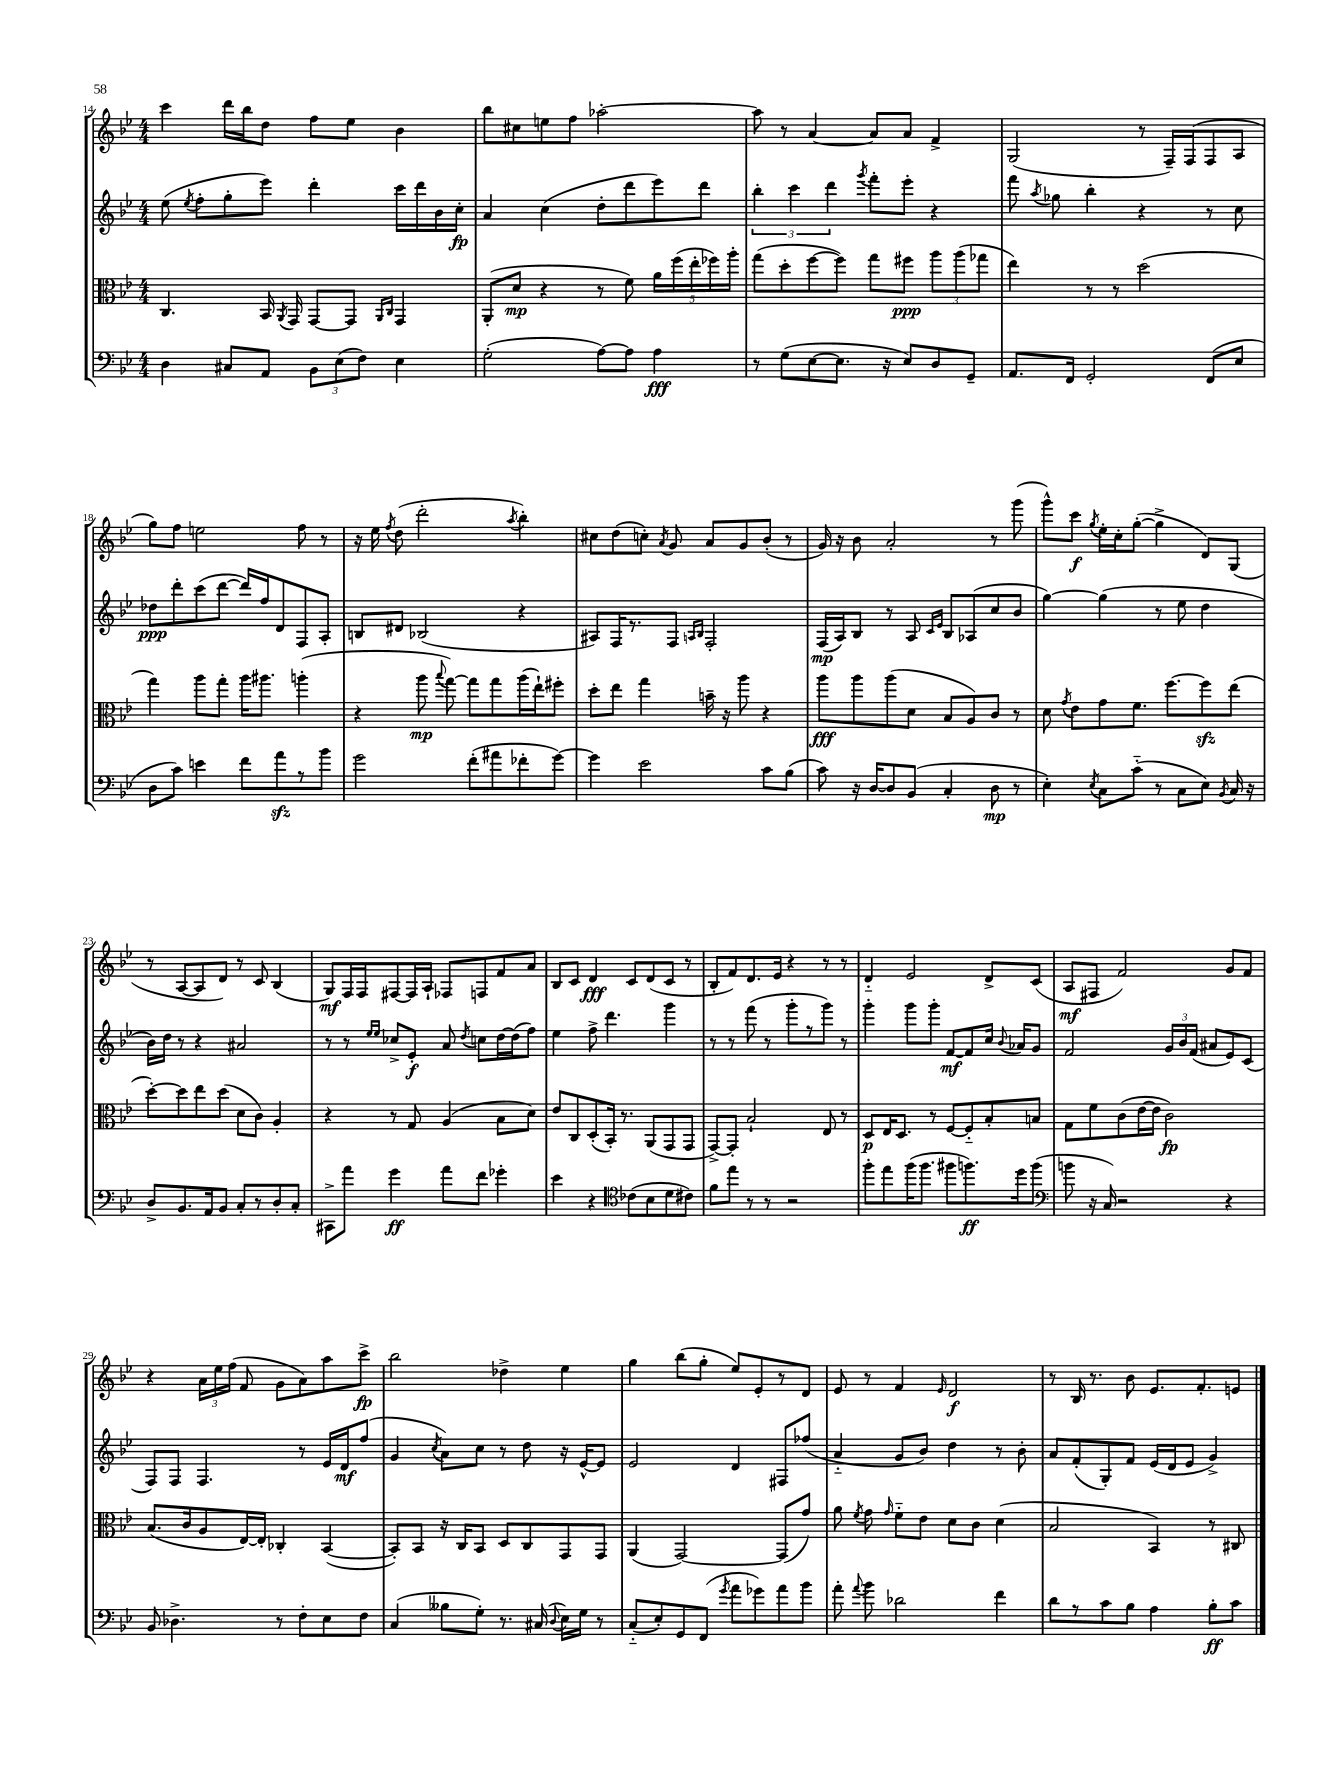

**kern	**kern	**kern	**kern
*staff4	*staff3	*staff2	*staff1
*clefF4	*clefC3	*clefG2	*clefG2
*k[b-e-]	*k[b-e-]	*k[b-e-]	*k[b-e-]
*M4/4	*M4/4	*M4/4	*M4/4
4D	4.C	(8ee-	4ccc
.	.	8qee-	.
.	.	8ff'	.
8C#	.	8gg'	16ddd
.	.	.	16bb-
8AA	16BB-	8eee-)	8dd
.	8qAA	.	.
.	16GG	.	.
12BB-	[8GG	4ddd'	8ff
(12E-	.	.	.
.	8GG]	.	8ee-
12F)	.	.	.
.	16qqAA	.	.
.	16qqC	.	.
4E-	4GG	16ccc	4b-
.	.	16ddd	.
.	.	16b-	.
.	.	16cc'	.
=	=	=	=
(2G'	(8AA'	4a	8bb-
.	8d	.	8cc#
.	4r	(4cc	8ee
.	.	.	8ff
[8A)	8r	8dd'	[2aa-'
8A]	8f)	8ddd	.
4A	20a	8eee-)	.
.	(20ff	.	.
.	20ee-'	.	.
.	.	8ddd	.
.	20ff-)	.	.
.	20aa'	.	.
=	=	=	=
8r	(8gg	6bb-'	8aa-]
(8G	8dd'	.	8r
.	.	6ccc	.
[8E-	[8ff	.	[4a
.	.	6ddd	.
8.E-]	8ff])	.	.
.	.	8qggg	.
.	8gg	8fff'	8a]
16r	.	.	.
8E-)	8ff#	8eee-'	8a
8D	12aa	4r	4f^
.	(12aa	.	.
8GG~	.	.	.
.	12gg-	.	.
=	=	=	=
8.AA	4ee-)	8fff	(2G
.	.	8qaa	.
.	.	8gg-	.
16FF	.	.	.
2GG'	8r	4bb-'	.
.	8r	.	.
.	(2dd	4r	8r
.	.	.	16F~)
.	.	.	(16F
(8FF	.	8r	8F
8E-	.	8cc	8A
=	=	=	=
8D	4gg)	8dd-	8gg)
8c)	.	8ddd'	8ff
4e	8aa	(8ccc	2ee
.	8gg'	[8ddd	.
8f	16aa	16ddd])	.
.	8.aa#	16ff	.
8a	.	8d	.
8r	(4aa'	8F	8ff
8b-	.	8A'	8r
=	=	=	=
2g	4r	8B	16r
.	.	.	16ee-
.	.	.	8qff
.	.	8d#	(8dd
.	8aa	(2B-	2ddd'
.	8qqbb-	.	.
.	[8gg)	.	.
(8f'	8gg]	.	.
8a#	8gg	.	.
.	.	.	8qaa
8f-'	(16aa	4r	4bb-')
.	16ee-`)	.	.
[8g)	8ff#'	.	.
=	=	=	=
4g]	8dd'	8A#)	8cc#
.	8ee-	16F	(8dd
.	.	8.r	.
2e-	4gg	.	8cc')
.	.	.	8qa
.	.	8F	8g
.	.	16qqA	.
.	.	16qqB-	.
.	16b~	2F'	8a
.	16r	.	.
.	8aa	.	8g
8c	4r	.	(8b-'
(8B-	.	.	8r
=	=	=	=
8c)	8aa	(16F	16g)
.	.	16A)	16r
16r	8aa	8B-	8b-
[16D	.	.	.
8D]	(8aa	8r	2a'
(8BB-	8d	8A	.
.	.	16qqc	.
.	.	16qqe-	.
4C'	8B-	8B-	.
.	8A)	(8A-	.
8D	8c	8cc	8r
8r	8r	8b-	(8ggg
=	=	=	=
4E-')	8d	[4gg)	8ggg^^)
.	8qg	.	.
.	8e-	.	8ccc
8qE-	.	.	8qgg
8C	8g	(4gg]	16ee-'
.	.	.	16cc'
(8c'~	8.f	.	([8gg'
8r	.	8r	4gg^]
.	[8.ff	.	.
8C	.	8ee-	.
8E-)	8ff]	4dd	8d)
8qBB-	.	.	.
16C	(8ee-	.	(8G
16r	.	.	.
=	=	=	=
8D^	[8dd')	16b-)	8r
.	.	16dd	.
8.BB-	8dd]	8r	[8A
.	8ee-	4r	8A]
16AA	.	.	.
8BB-	(8dd	.	8d)
8C'	8d	2a#	8r
8r	8c)	.	8c
8D'	4A'	.	(4B-
8C'	.	.	.
=	=	=	=
8CC#^	4r	8r	8G)
8a	.	8r	16F
.	.	.	16F
.	.	16qqee-	.
.	.	16qqee-	.
4g	8r	8cc-^	[8F#
.	8G	8e-'	16F#]
.	.	.	16A`
8a	(4A	8a	8F-
.	.	8qdd	.
8f	.	8cc	8F
4g-'	8B-	[16dd	8f
.	.	(16dd]	.
.	8d)	8ff)	8a
=	=	=	=
4e-	8e-	4ee-	8B-
.	8C	.	8c
4r	(8D'	8ff^	4d
.	16BB-')	4.ddd	.
.	8.r	.	.
*clefC4	*	*	*
(8c-	.	.	8c
8B-	(8AA	.	(8d
8d	8GG	4ggg	8c
8c#)	8GG	.	8r
=	=	=	=
8f	[8GG^)	8r	8B-'
8ee-	8GG']	8r	8f)
8r	2B-`	(8fff	8.d
8r	.	8r	.
.	.	.	16e-
2r	.	8ggg'	4r
.	.	8r	.
.	8E-	8ggg)	8r
.	8r	8r	8r
=	=	=	=
8ff'	8D	4ggg'	4d'~
8ee-	16E-	.	.
.	8.D	.	.
(16ff	.	8ggg	2e-
8.ff	.	.	.
.	8r	8ggg'	.
8ff#	[8F	[8f	.
8.ff)	8F'~]	8f]	.
.	8B-'	16cc	8d^
.	.	8qqb-	.
16dd	.	16a-	.
(8ff	8B	8g	(8c
=	=	=	=
*clefF4	*	*	*
8b	8G	2f	8A
16r	8f	.	8F#
16C)	.	.	.
2r	(8c	.	2f)
.	[16e-	.	.
.	16e-]	.	.
.	2c)	24g	.
.	.	24b-	.
.	.	(24f	.
.	.	8a#	.
4r	.	8e-)	8g
.	.	(8c	8f
=	=	=	=
8BB-	(8.B-	8F)	4r
4.D-^	.	8F	.
.	16c	.	.
.	8A	4.F	24a
.	.	.	24ee-
.	.	.	(24ff
.	[16E-)	.	8f
.	16E-']	.	.
8r	4C-'	.	8g
8F'	.	8r	8a)
8E-	([4BB-	16e-	8aa
.	.	16d	.
8F	.	(8ff	8ccc^
=	=	=	=
(4C	8BB-'])	4g	2bb-
.	8BB-	.	.
.	.	8qcc	.
8B--	16r	8a)	.
.	16C	.	.
8G')	8BB-	8cc	.
8.r	8D	8r	4dd-^
.	8C	8dd	.
(16C#	.	.	.
8qqD	.	.	.
16E-)	8GG	16r	4ee-
16G	.	[16e-^^	.
8r	8GG	8e-]	.
=	=	=	=
(8C'~	(4AA	2e-	4gg
8E-')	.	.	.
8GG	[2GG)	.	(8bb-
(8FF	.	.	8gg'
8qg	.	.	.
8a	.	4d	8ee-)
8g-)	.	.	8e-'
8a	(8GG]	8F#	8r
8b-	8g)	(8ff-	8d
=	=	=	=
8a'	8a	4a'~	8e-
8qqa	8qf	.	.
8b-	8g	.	8r
.	16qqg	.	.
2d-	8f'~	8g	4f
.	8e-	8b-)	.
.	.	.	16qqe-
.	8d	4dd	2d
.	8c	.	.
4f	(4d	8r	.
.	.	8b-'	.
=	=	=	=
8d	2B-	8a	8r
8r	.	(8f'	16B-
.	.	.	8.r
8c	.	8G')	.
8B-	.	8f	8b-
4A	4BB-)	(16e-	8.e-
.	.	16d	.
.	.	8e-	.
.	.	.	8.f'
8B-'	8r	4g^)	.
8c	8C#	.	8e
==	==	==	==
*-	*-	*-	*-
